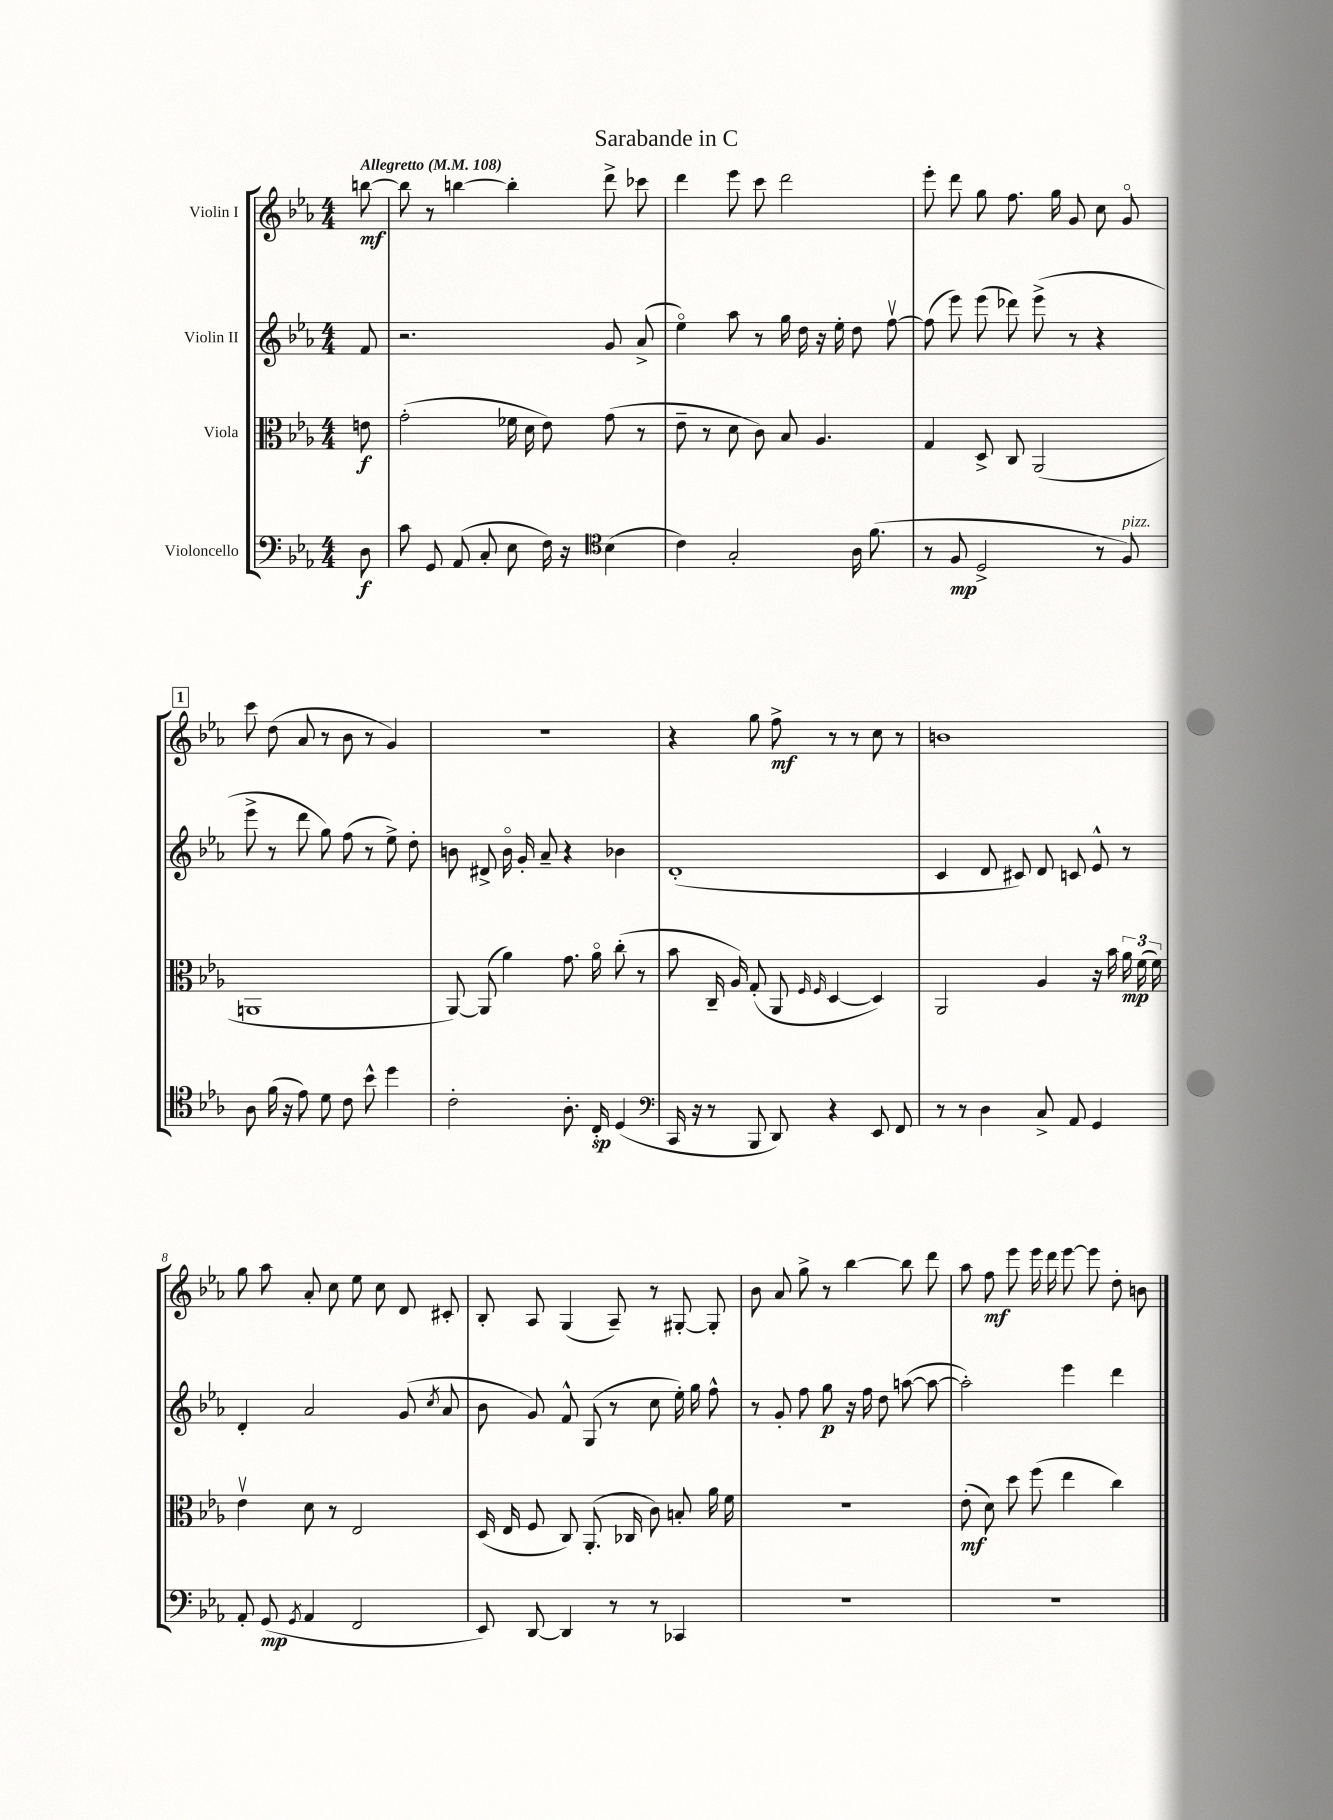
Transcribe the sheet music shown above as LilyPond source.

\header { title = "Sarabande in C" }
<<
\new StaffGroup <<
\new Staff = "s0" \with { instrumentName = "Violin I" } {
    \clef treble \key ees \major \numericTimeSignature \time 4/4 \partial 8 \tempo "Allegretto" 4 = 108
    \autoBeamOff b''8~\mf |
    b''8 r8 b''4~ b''4-. d'''8-> ces'''8 |
    d'''4 ees'''8 c'''8 d'''2 |
    ees'''8-. d'''8 g''8 f''8. g''16 g'8 c''8 g'8\flageolet |
    \mark \markup { \box "1" } c'''8 d''8( aes'8 r8 bes'8 r8 g'4) |
    R1 |
    r4 g''8 f''8->\mf r8 r8 c''8 r8 |
    b'1 |
    g''8 aes''8 aes'8-. c''8 ees''8 c''8 d'8 cis'8-. |
    bes8-. aes8 g4( aes8--) r8 gis8~-. gis8-. |
    bes'8 aes'8 g''8-> r8 bes''4~ bes''8 d'''8 |
    aes''8 f''8\mf ees'''8 ees'''16 d'''16 ees'''8~ ees'''8 d''8-. b'8 \bar "|." |
}
\new Staff = "s1" \with { instrumentName = "Violin II" } {
    \clef treble \key ees \major \numericTimeSignature \time 4/4 \partial 8
    \autoBeamOff f'8 |
    r2. g'8 aes'8->( |
    ees''4\flageolet) aes''8 r8 g''16 d''16 r16 ees''16-. d''8 f''8~\upbow |
    f''8( ees'''8) ees'''8( des'''8) ees'''8->( r8 r4 |
    \mark \markup { \box "1" } ees'''8-> r8 d'''8 g''8) f''8( r8 ees''8->) d''8-. |
    b'8 dis'8-> b'16\flageolet g'16-. aes'8-- r4 bes'4 |
    d'1-.( |
    c'4 d'8 cis'8) d'8 c'8 ees'8-^ r8 |
    d'4-. aes'2 g'8( \acciaccatura { c''8 } aes'8 |
    bes'8 g'8) f'8-^ g8( r8 c''8 ees''16-.) g''16 f''8-^ |
    r8 g'8-. f''8 g''8\p r16 f''16 d''8 a''8~( a''8~ |
    a''2-.) ees'''4 d'''4 \bar "|." |
}
\new Staff = "s2" \with { instrumentName = "Viola" } {
    \clef alto \key ees \major \numericTimeSignature \time 4/4 \partial 8
    \autoBeamOff e'8\f |
    g'2-.( fes'16 d'16 ees'8) g'8( r8 |
    ees'8-- r8 d'8 c'8) bes8 aes4. |
    g4 d8-> c8 aes,2( |
    \mark \markup { \box "1" } a,1 |
    aes,8~) aes,8( aes'4) g'8. aes'16\flageolet c''8-.( r8 |
    bes'8 c16-- aes16) g8-.( aes,8 \grace { f16 f16 } d4~ d4) |
    aes,2 aes4 r16 bes'16 \tuplet 3/2 { aes'16\mp f'16( f'16) } |
    ees'4\upbow d'8 r8 ees2 |
    d16( ees16 f8 c8) aes,8.-.( ces16 c'8) b8-. aes'16 f'16 |
    r1 |
    ees'8-.\mf( d'8) d''8 f''8( ees''4 c''4) \bar "|." |
}
\new Staff = "s3" \with { instrumentName = "Violoncello" } {
    \clef bass \key ees \major \numericTimeSignature \time 4/4 \partial 8
    \autoBeamOff d8\f |
    c'8 g,8 aes,8( c8-. ees8 f16) r16 \clef tenor bes4( |
    c'4) g2-. aes16 f'8.( |
    r8 f8\mp d2-> r8 f8^\markup { \italic "pizz." }) |
    \mark \markup { \box "1" } aes8 f'16( r16 ees'8) d'8 c'8 bes'8-^ d''4 |
    c'2-. aes8.-. c16-.\sp d4( |
    \clef bass c,16 r16 r8 bes,,8 d,8) r4 ees,8 f,8 |
    r8 r8 d4 c8-> aes,8 g,4 |
    aes,8-. g,8\mp( \acciaccatura { g,8 } aes,4 f,2 |
    ees,8) d,8~ d,4 r8 r8 ces,4 |
    R1 |
    R1 \bar "|." |
}
>>
>>
